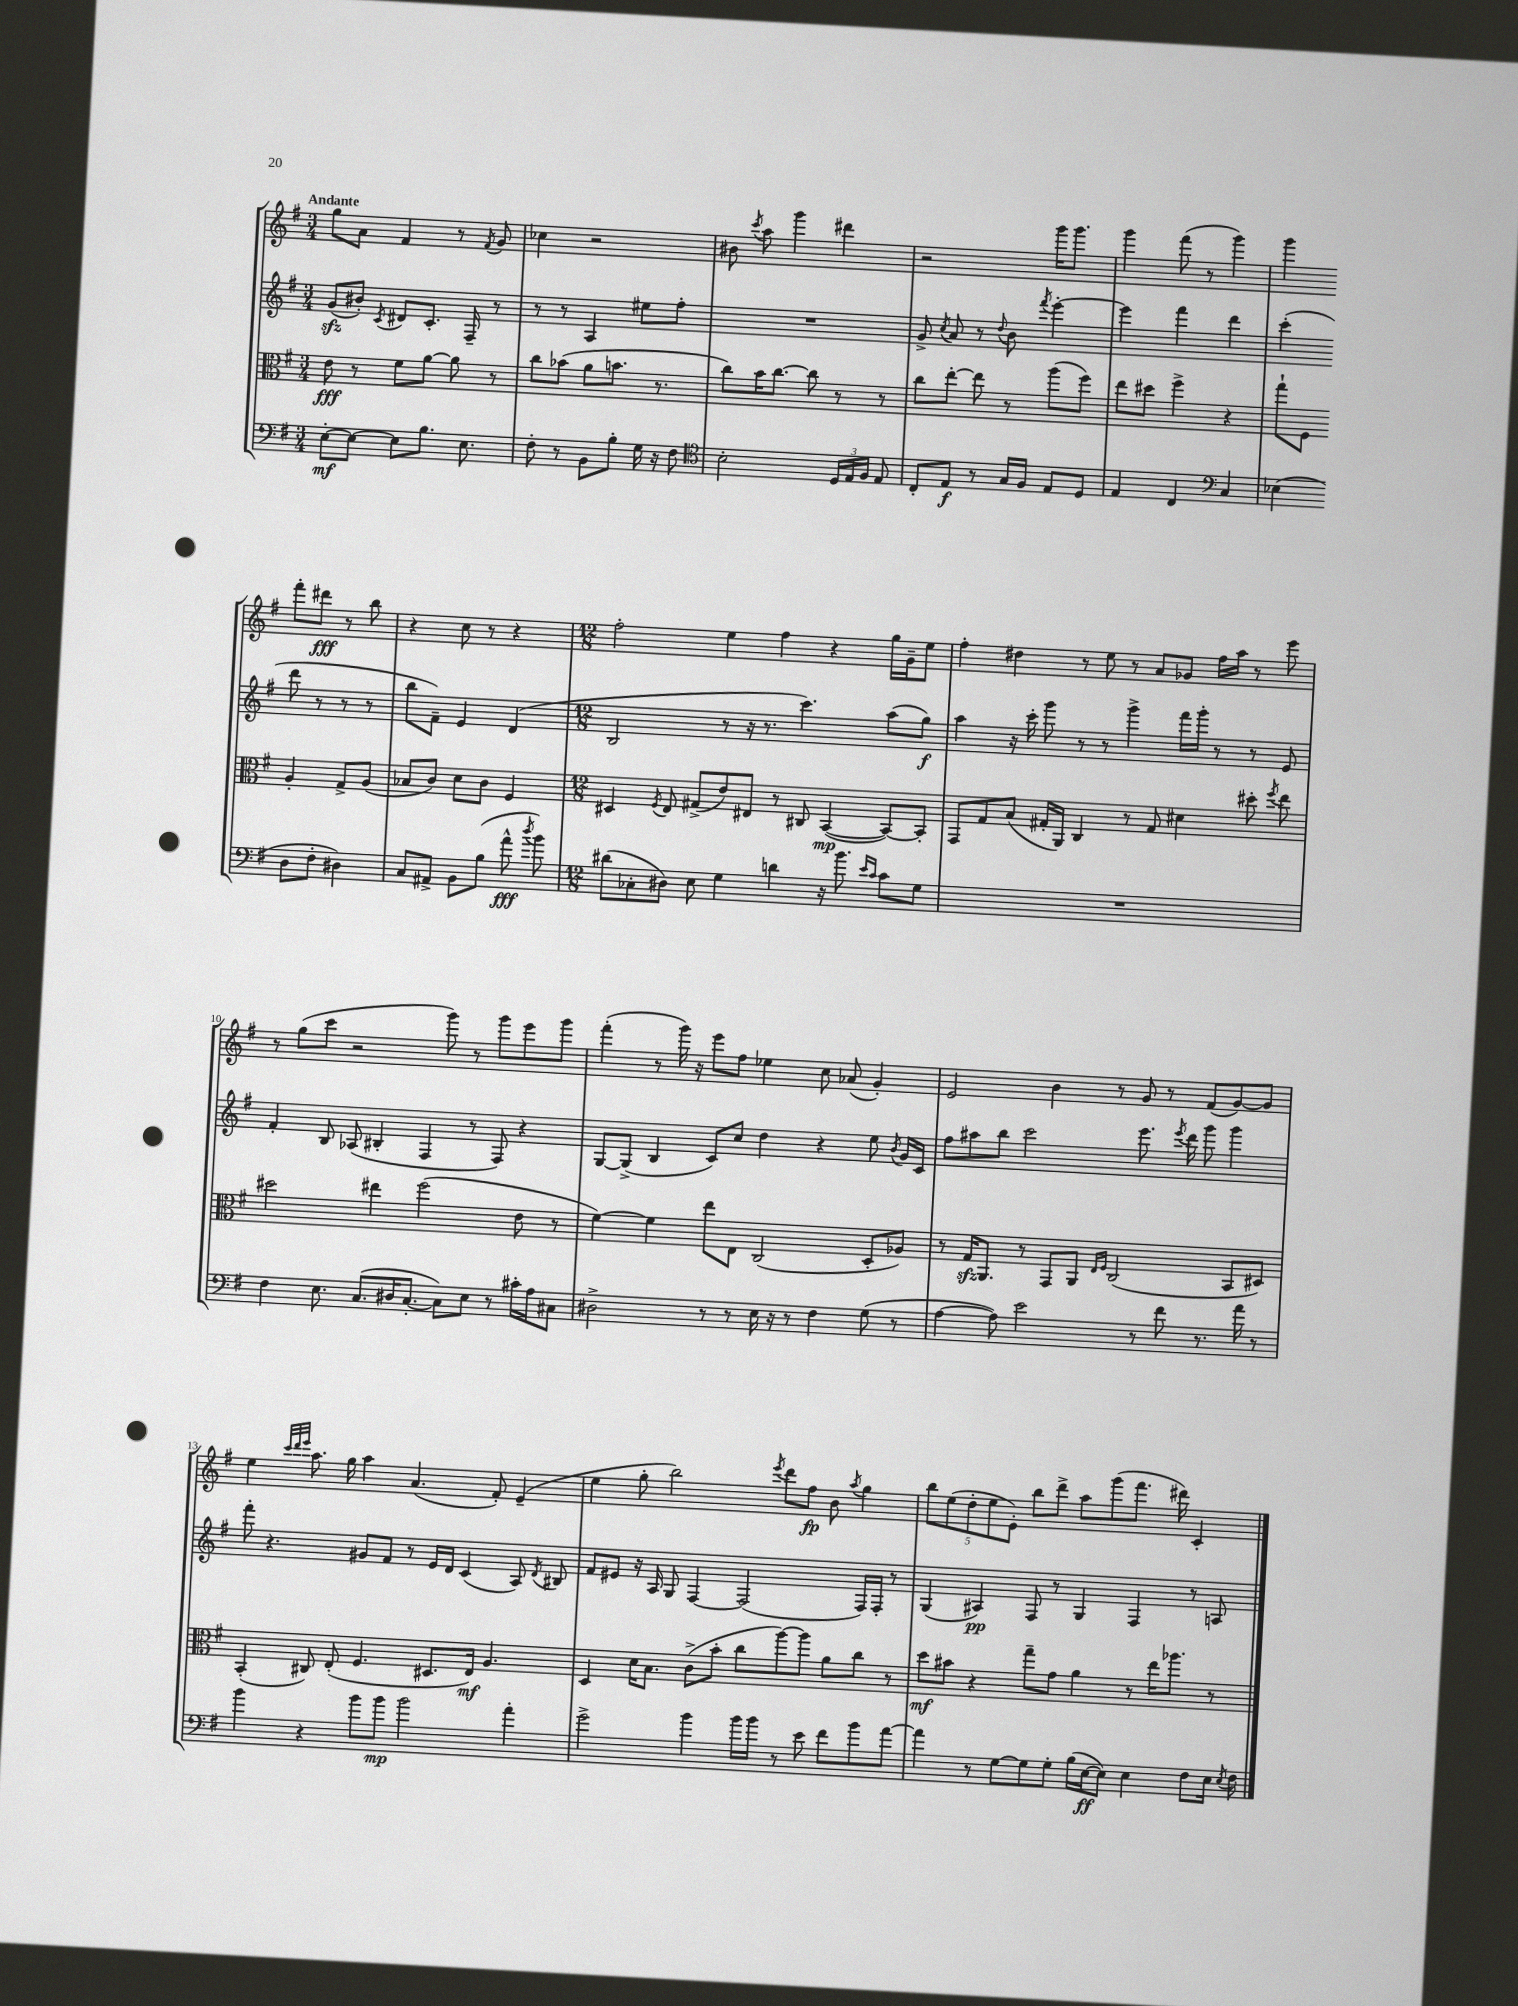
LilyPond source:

<<
\new StaffGroup <<
\new Staff = "s0" {
    \clef treble \key g \major \numericTimeSignature \time 3/4 \tempo "Andante"
    \autoBeamOff g''8[ a'8] fis'4 r8 \acciaccatura { fis'8 } g'8 |
    ces''4 r2 |
    bis'8 \acciaccatura { c'''8 } a''8 g'''4 dis'''4 |
    r2 g'''16[ g'''8.] |
    g'''4 fis'''8( r8 g'''4) |
    g'''4 fis'''8[-. dis'''8]\fff r8 b''8 |
    r4 c''8 r8 r4 |
    \numericTimeSignature \time 12/8 fis''2-. e''4 fis''4 r4 g''16[ g'16-- e''8] |
    fis''4-. dis''4 r8 e''8 r8 a'8[ ges'8] fis''16[ a''16] r8 e'''8 |
    r8 g''8[( c'''8] r2 g'''8) r8 g'''8[ e'''8 g'''8] |
    fis'''4-.( r8 g'''16) r16 e'''8[ fis''8] ees''4 c''8 aes'8( g'4-.) |
    e'2 b'4 r8 g'8 r8 fis'8[( g'8~) g'8] |
    e''4 \grace { c'''32[ d'''32 e'''32] } a''8. g''16 a''4 a'4.( fis'8-.) e'4--( |
    e''4 g''8-. b''2) \acciaccatura { e'''8 } d'''8[ fis''8]\fp b'8 \acciaccatura { a''8 } g''4 |
    \tuplet 5/4 { b''8[ e''8( d''8-. e''8 e'8]-.) } b''8[ d'''8]-> a''8[ g'''8( fis'''8.] dis'''16) c'4-. \bar "|." |
}
\new Staff = "s1" {
    \clef treble \key g \major \numericTimeSignature \time 3/4
    \autoBeamOff g'8[\sfz( bis'8]-.) \acciaccatura { c'8 } dis'8[ c'8.]-. fis16-- r8 |
    r8 r8 a4 eis''8[ fis''8]-. |
    R2. |
    g'8-> \acciaccatura { c''8 } a'8 r8 \appoggiatura { d''8 } b'8 \acciaccatura { fis'''8 } e'''4~-. |
    e'''4 fis'''4 d'''4 |
    c'''4-.( d'''8 r8 r8 r8 |
    b''8[ fis'8]--) e'4 d'4( |
    \numericTimeSignature \time 12/8 b2 r8 r16 r8. c'''4.) a''8[( g''8]\f) |
    a''4 r16 c'''16-. g'''8 r8 r8 g'''4-> fis'''16[ g'''16]-. r8 r8 e'8 |
    fis'4-. b8 aes8( bis4-. fis4 r8 fis8) r4 |
    g8[~ g8]->( b4 c'8[) c''8] d''4 r4 e''8 \acciaccatura { b'8 } g'16[ c'16] |
    fis''8[ ais''8 b''8] c'''2 e'''8. \acciaccatura { e'''8 } d'''16 g'''8 g'''4 |
    fis'''8-. r4. gis'8[ fis'8] r8 e'16[ d'16] c'4( a8) \acciaccatura { d'8 } bis8 |
    fis'8[ eis'8] r16 a16 g8 fis4~ fis2( fis16[) fis16]-. r8 |
    g4( ais4\pp) fis8 r8 g4 fis4 r8 a8 \bar "|." |
}
\new Staff = "s2" {
    \clef alto \key g \major \numericTimeSignature \time 3/4
    \autoBeamOff e'8\fff r8 fis'8[ a'8]~ a'8 r8 |
    c''8[ bes'8]( a'8[ b'8.] r8. |
    c''8[) b'16 c''8.]~ c''8 r8 r8 |
    c''8[ e''8]~-. e''8 r8 a''8[( fis''8]) |
    e''8[ dis''8] fis''4-> r4 |
    g''8[-! fis8] a4-. g8[-> a8]( |
    bes8[ c'8]) d'8[ c'8] fis4 |
    \numericTimeSignature \time 12/8 dis4 \acciaccatura { fis8 } e8 gis8[->( e'8) eis8] r8 cis8 b,4~\mp( b,8[~) b,8]-. |
    g,8[ g8 b8]( gis16[-. a,16]) c4 r8 gis8 dis'4 dis''8-. \acciaccatura { fis''8 } e''8 |
    dis''2 eis''4 fis''2( e'8 r8 |
    fis'4~) fis'4 e''8[ e8] c2( d8[-. aes8]) |
    r8 g16[\sfz a,8.] r8 g,8[ a,8] \grace { e16[ fis16] } c2( b,8[ dis8]) |
    b,4-.( cis8) e8-.( fis4. dis8.[ e16]\mf) a4. |
    d4 d'16[ b8.] c'8[->( b'8]-. c''8[ a''8~) a''8] a'8[ c''8] r8 |
    d''8[\mf bis'8] r4 g''8[-- g'8] a'4 r8 e''16[ aes''8.] r8 \bar "|." |
}
\new Staff = "s3" {
    \clef bass \key g \major \numericTimeSignature \time 3/4
    \autoBeamOff e8[~-.\mf e8]~ e8[ b8.] e8. |
    fis8-. r8 b,8[ b8]-. g16 r16 fis8 |
    \clef tenor b2-. \tuplet 3/2 { d16[ e16 fis16] } e8 |
    c8[-. e8]\f r8 g16[ fis16] e8[ d8] |
    e4 c4 \clef bass c4 |
    ees4( d8[ fis8]-. dis4) |
    c8[ ais,8]-> b,8[ b8]( a'8-^\fff \acciaccatura { d''8 } b'8) |
    \numericTimeSignature \time 12/8 dis'8[( ces8-. dis8]) e8 g4 d'4 r16 b'8. \grace { e'16[ c'16] } c'8[ g8] |
    R1. |
    fis4 e8. c8.[( dis16 c8.]~-. c8[) e8] r8 cis'16[-. a16 cis8] |
    dis2-> r8 r8 e16 r16 r8 fis4 g8( r8 |
    a4~ a8) e'2 r8 fis'8 r8. a'16 r8 |
    b'4 r4 b'8[ b'8]\mp b'2 a'4-. |
    g'2-> b'4 b'16[ b'16] r8 e'8 fis'8[ b'8 a'8]~ |
    a'4 r8 g8[~ g8 g8]-. b16[( e16~\ff e8]) e4 fis8[ e16] \acciaccatura { e8 } fis16 \bar "|." |
}
>>
>>
